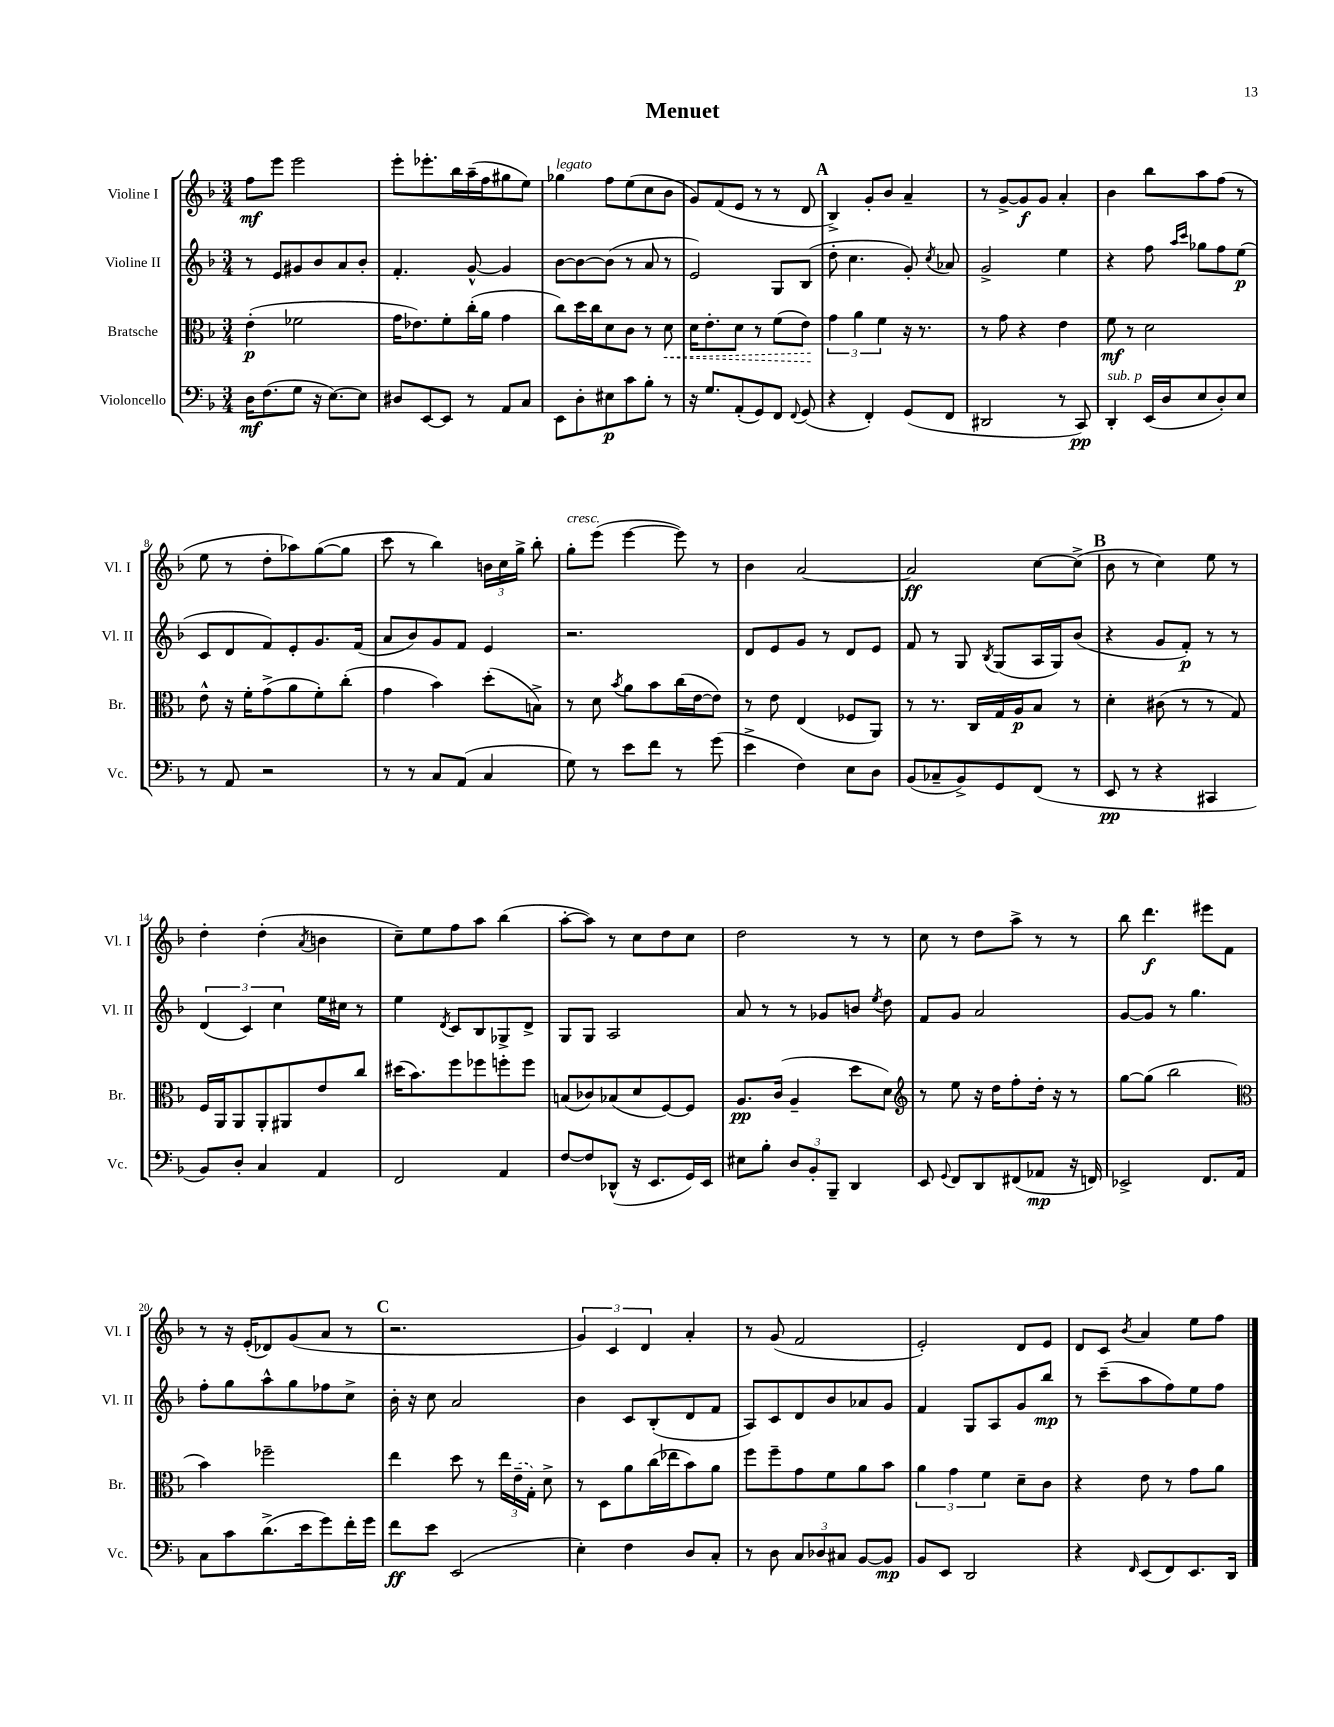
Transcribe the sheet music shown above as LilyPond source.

\header { title = "Menuet" }
<<
\new StaffGroup <<
\new Staff = "s0" \with { instrumentName = "Violine I" shortInstrumentName = "Vl. I" } {
    \clef treble \key f \major \numericTimeSignature \time 3/4
    \autoBeamOff f''8[\mf e'''8] e'''2 |
    e'''8[-. ees'''8.-. bes''16 a''16--( f''16 gis''8 e''8]) |
    ges''4^\markup { \italic "legato" } f''8[ e''8( c''8 bes'8] |
    g'8[) f'8( e'8] r8 r8 d'8 |
    \mark \markup { \bold "A" } bes4->) g'8[-. bes'8] a'4-- |
    r8 g'8[~-> g'8\f g'8] a'4-. |
    bes'4 bes''8[ a''8 f''8]( r8 |
    e''8 r8 d''8[-. aes''8) g''8~( g''8] |
    c'''8 r8 bes''4) \tuplet 3/2 { b'16[ c''16 g''16]-> } bes''8-. |
    g''8[-.^\markup { \italic "cresc." } e'''8]( e'''4~ e'''8) r8 |
    bes'4 a'2~ |
    a'2\ff c''8[~ c''8]->( |
    \mark \markup { \bold "B" } bes'8 r8 c''4) e''8 r8 |
    d''4-. d''4-.( \acciaccatura { a'8 } b'4 |
    c''8[--) e''8 f''8 a''8] bes''4( |
    a''8[~-. a''8]) r8 c''8[ d''8 c''8] |
    d''2 r8 r8 |
    c''8 r8 d''8[ a''8]-> r8 r8 |
    bes''8 d'''4.\f eis'''8[ f'8] |
    r8 r16 e'16[-.( des'8) g'8( a'8] r8 |
    \mark \markup { \bold "C" } r2. |
    \tuplet 3/2 { g'4) c'4 d'4 } a'4-. |
    r8 g'8( f'2 |
    e'2-.) d'8[ e'8] |
    d'8[ c'8] \acciaccatura { bes'8 } a'4 e''8[ f''8] \bar "|." |
}
\new Staff = "s1" \with { instrumentName = "Violine II" shortInstrumentName = "Vl. II" } {
    \clef treble \key f \major \numericTimeSignature \time 3/4
    \autoBeamOff r8 e'8[ gis'8 bes'8 a'8 bes'8]-. |
    f'4.-. g'8~-^ g'4 |
    bes'8[~ bes'8~ bes'8]( r8 a'8 r8 |
    e'2) g8[ bes8]( |
    \mark \markup { \bold "A" } d''8-. c''4. g'8-.) \acciaccatura { c''8 } aes'8 |
    g'2-> e''4 |
    r4 f''8 \grace { a''16[ c'''16] } ges''8[ f''8 e''8]\p( |
    c'8[ d'8 f'8) e'8-. g'8. f'16]( |
    a'8[ bes'8) g'8 f'8] e'4 |
    r2. |
    d'8[ e'8 g'8] r8 d'8[ e'8] |
    f'8 r8 g8 \acciaccatura { bes8 } g8[( a16 g16) bes'8]( |
    \mark \markup { \bold "B" } r4 g'8[ f'8]-.\p) r8 r8 |
    \tuplet 3/2 { d'4( c'4) c''4 } e''16[ cis''16] r8 |
    e''4 \acciaccatura { d'8 } c'8[ bes8 ges8-> d'8]-> |
    g8[ g8] a2 |
    a'8 r8 r8 ges'8[ b'8] \acciaccatura { e''8 } d''8 |
    f'8[ g'8] a'2 |
    g'8[~ g'8] r8 g''4. |
    f''8[-. g''8 a''8-^ g''8 fes''8 c''8]-> |
    \mark \markup { \bold "C" } bes'16-. r16 c''8 a'2 |
    bes'4 c'8[ bes8-.( d'8 f'8] |
    a8[) c'8 d'8 bes'8 aes'8 g'8] |
    f'4 g8[ a8 g'8 bes''8]\mp |
    r8 c'''8[--( a''8 f''8) e''8 f''8] \bar "|." |
}
\new Staff = "s2" \with { instrumentName = "Bratsche" shortInstrumentName = "Br." } {
    \clef alto \key f \major \numericTimeSignature \time 3/4
    \autoBeamOff e'4-.\p( fes'2 |
    g'16[ ees'8.) f'8-. c''16-.( a'16] g'4 |
    c''8[) d''16 c''16 d'8 c'8] r8 \once \override Hairpin.style = #'dashed-line d'8\< |
    d'16[ e'8.-. d'8] r8 f'8[( e'8]\!) |
    \mark \markup { \bold "A" } \tuplet 3/2 { g'4 a'4 f'4 } r16 r8. |
    r8 g'8 r4 e'4 |
    f'8\mf r8 d'2 |
    e'8-^ r16 f'16[-. g'8->( a'8 f'8-.) c''8]-.( |
    g'4 bes'4) d''8[-.( b8]->) |
    r8 d'8 \acciaccatura { bes'8 } a'8[ bes'8 c''16( e'16~ e'8]) |
    r8 e'8 e4( fes8[ a,8]) |
    r8 r8. c16[ g16 a16\p bes8] r8 |
    \mark \markup { \bold "B" } d'4-. cis'8( r8 r8 g8) |
    f16[ a,16 a,8 a,8-. ais,8 e'8 c''8] |
    dis''16[( bes'8.) f''8 fes''8 f''8-. f''8] |
    b8[( ces'8) bes8( d'8 f8~) f8] |
    a8.[\pp c'16]( a4-- d''8[ d'8]) |
    \clef treble r8 e''8 r16 d''16[ f''8-. d''16]-. r16 r8 |
    g''8[~ g''8]( bes''2 |
    \clef alto bes'4) fes''2-- |
    \mark \markup { \bold "C" } e''4 d''8 r8 \tuplet 3/2 { e''16[ \once \slurDashed e'16--( g16]-.) } d'8-> |
    r8 d8[ a'8 c''16( ees''16 bes'8) a'8] |
    f''8[ f''8-- g'8 f'8 a'8 bes'8] |
    \tuplet 3/2 { a'4 g'4 f'4 } d'8[-- c'8] |
    r4 e'8 r8 g'8[ a'8] \bar "|." |
}
\new Staff = "s3" \with { instrumentName = "Violoncello" shortInstrumentName = "Vc." } {
    \clef bass \key f \major \numericTimeSignature \time 3/4
    \autoBeamOff d16[\mf f8.( g8] r16 e8.[~) e8] |
    dis8[ e,8~ e,8] r8 a,8[ c8] |
    e,8[ d8-. eis8\p c'8 bes8]-. r8 |
    r16 g8.[ a,8-.( g,8) f,8] \appoggiatura { f,8 } g,8( |
    \mark \markup { \bold "A" } r4 f,4-.) g,8[( f,8] |
    dis,2 r8 c,8\pp) |
    d,4-.^\markup { \italic "sub. p" } e,16[( d16 e8 d8-.) e8] |
    r8 a,8 r2 |
    r8 r8 c8[ a,8]( c4 |
    g8) r8 e'8[ f'8] r8 g'8( |
    e'4-> f4) e8[ d8] |
    bes,8[( ces8-- bes,8->) g,8 f,8]( r8 |
    \mark \markup { \bold "B" } e,8\pp r8 r4 cis,4 |
    bes,8[) d8]-. c4 a,4 |
    f,2 a,4 |
    f8[~ f8 des,8]-^( r16 e,8.[ g,16) e,16] |
    eis8[ bes8]-. \tuplet 3/2 { d8[ bes,8-. bes,,8]-- } d,4 |
    e,8 \appoggiatura { g,8 } f,8[ d,8 fis,8( aes,8]\mp r16 f,16) |
    ees,2-> f,8.[ a,16] |
    c8[ c'8 d'8.->( e'16 g'8) f'16-. g'16] |
    \mark \markup { \bold "C" } f'8[\ff e'8] e,2( |
    e4-.) f4 d8[ c8]-. |
    r8 d8 \tuplet 3/2 { c8[ des8 cis8] } bes,8[~ bes,8]\mp |
    bes,8[ e,8] d,2 |
    r4 \grace { f,16 } e,8[( f,8) e,8. d,16] \bar "|." |
}
>>
>>
